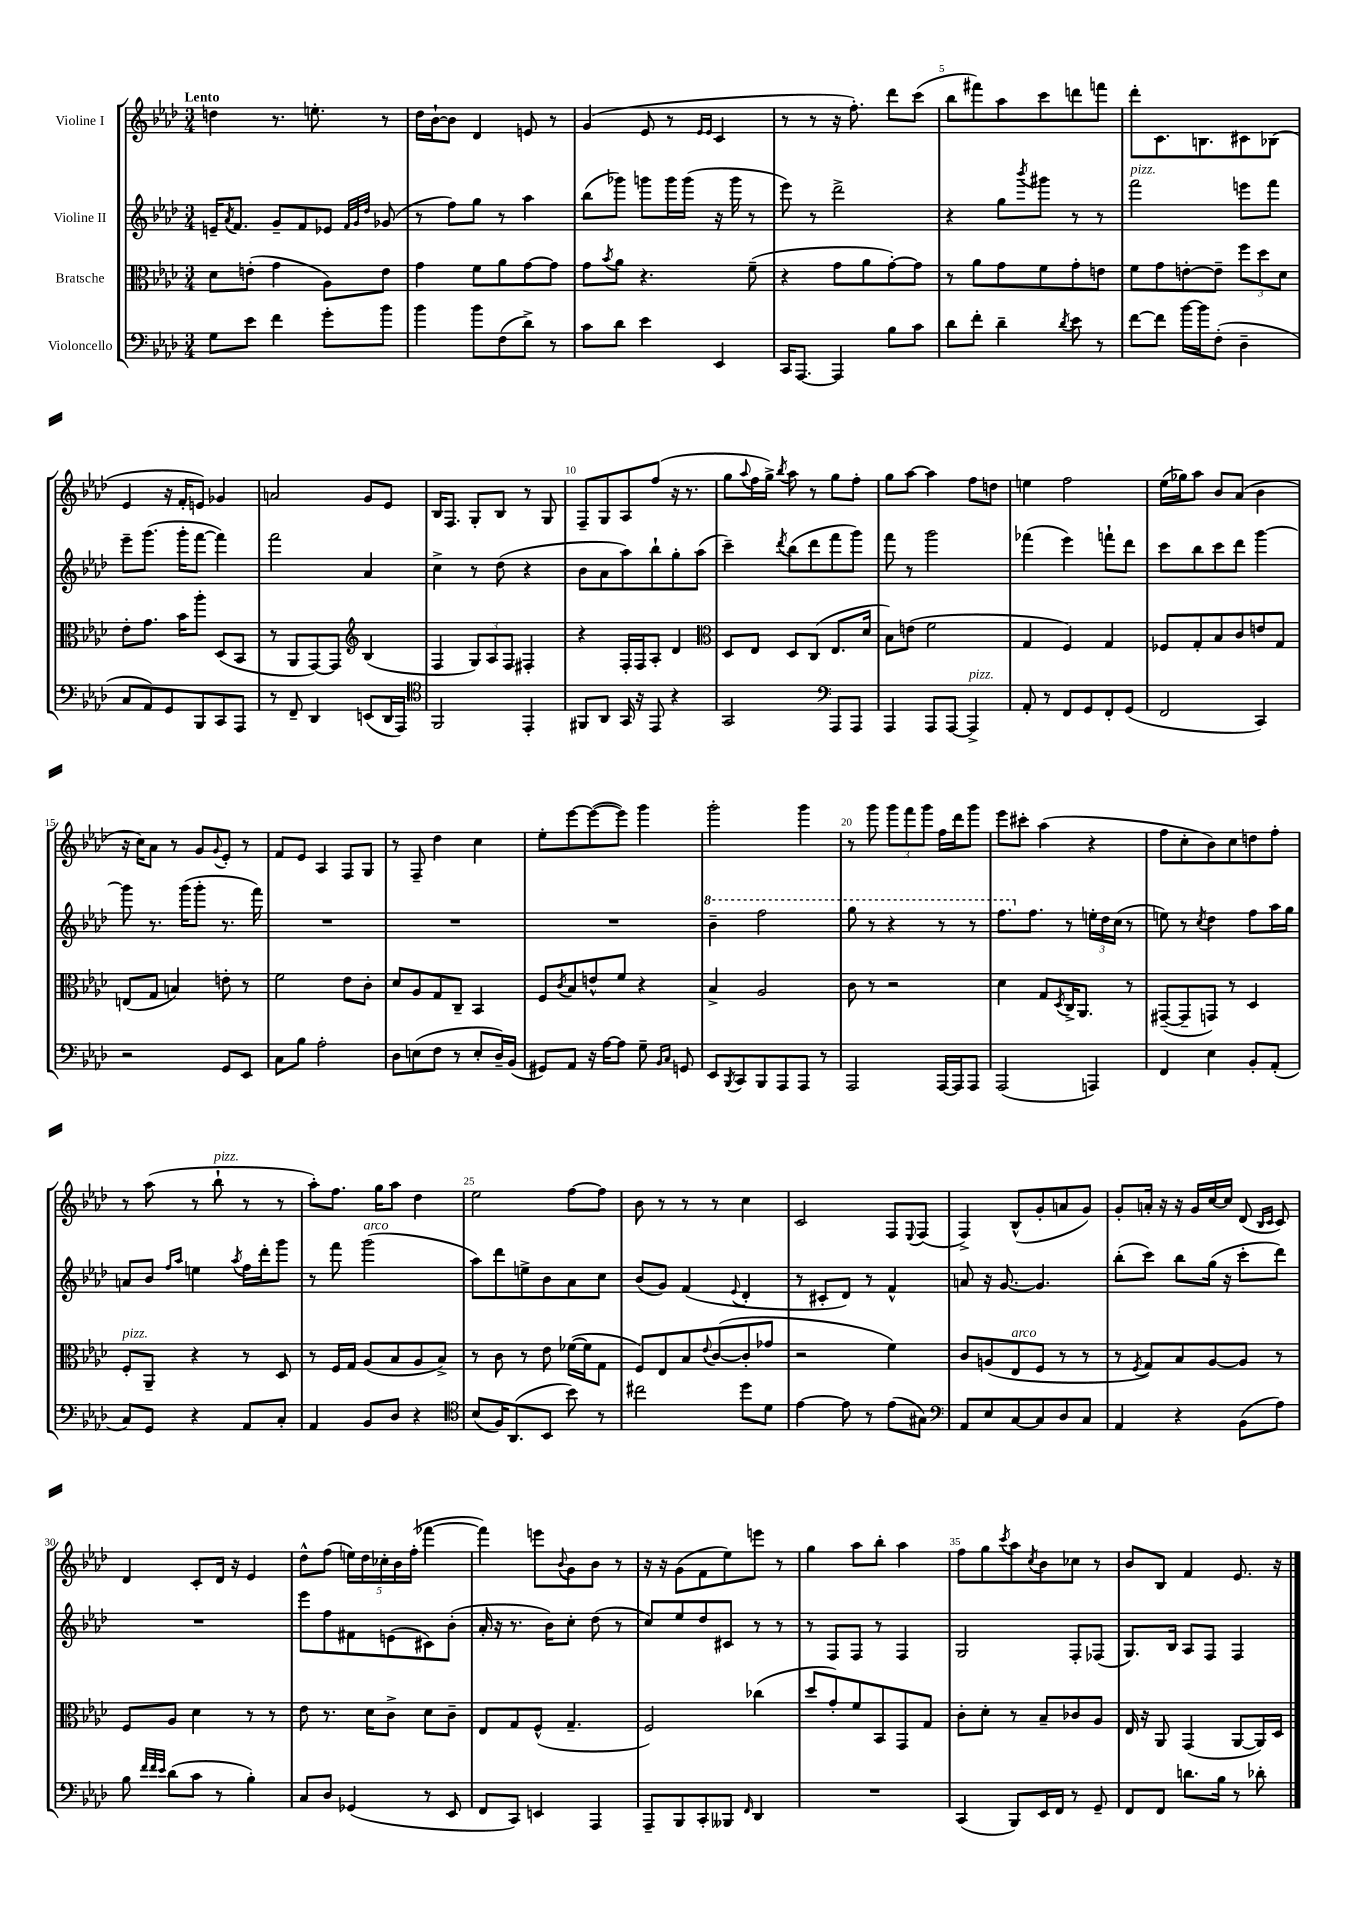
<<
\new StaffGroup <<
\new Staff = "s0" \with { instrumentName = "Violine I" } {
    \clef treble \key aes \major \numericTimeSignature \time 3/4 \tempo "Lento"
    d''4 r8. e''8.-. r8 |
    des''16 bes'16~-! bes'8 des'4 e'8 r8 |
    g'4( ees'8 r8 \grace { ees'16 ees'16 } c'4 |
    r8 r8 r16 f''8.-.) des'''8 c'''8( |
    bes''8 fis'''8) aes''8 c'''8 d'''8 f'''8 |
    des'''8-. c'8. b8. cis'8 bes8( |
    ees'4 r16 f'16-. e'8) ges'4 |
    a'2 g'8 ees'8 |
    bes16 f8. g8-. bes8 r8 g8 |
    f8-- g8 aes8 f''8( r16 r8. |
    g''8 \appoggiatura { aes''8 } f''16 g''16->) \acciaccatura { bes''8 } aes''8 r8 g''8 f''8-. |
    g''8 aes''8~ aes''4 f''8 d''8 |
    e''4 f''2 |
    ees''16( ges''16) aes''8 bes'8 aes'8( bes'4 |
    r16 c''16) aes'8 r8 g'8 \appoggiatura { g'8 } ees'8-. r8 |
    f'8 ees'8 aes4 f8 g8 |
    r8 f8-- des''4 c''4 |
    ees''8-. ees'''8~ ees'''8~( ees'''8) g'''4 |
    g'''2-. g'''4 |
    r8 g'''8 \tuplet 3/2 { g'''8 f'''8 g'''8 } f''16 des'''16 g'''8 |
    ees'''8 cis'''8-. aes''4( r4 |
    f''8 c''8-. bes'8) c''8 d''8 f''8-. |
    r8 aes''8( r8 bes''8-!^\markup { \italic "pizz." } r8 r8 |
    aes''8-.) f''8. g''16 aes''8 des''4 |
    ees''2 f''8~ f''8 |
    bes'8 r8 r8 r8 c''4 |
    c'2 f8 \appoggiatura { ees8 } f8( |
    f4->) bes8-^( g'8-. a'8 g'8) |
    g'8-. a'16-. r16 r16 g'16 c''16~ c''16 des'8( \grace { bes16 c'16 } c'8) |
    des'4 c'8-. des'16 r16 ees'4 |
    des''8-^ f''8( \tuplet 5/4 { e''16) des''16 ces''16-. bes'16 f''16-.( } fes'''4~ |
    fes'''4) e'''8 \appoggiatura { bes'8 } g'8 bes'8 r8 |
    r16 r16 g'8( f'8 ees''8) e'''8 r8 |
    g''4 aes''8 bes''8-. aes''4 |
    f''8 g''8 \acciaccatura { c'''8 } aes''8 \acciaccatura { c''8 } bes'8 ces''8 r8 |
    bes'8 bes8 f'4 ees'8. r16 \bar "|." |
}
\new Staff = "s1" \with { instrumentName = "Violine II" } {
    \clef treble \key aes \major \numericTimeSignature \time 3/4
    e'16-- \acciaccatura { aes'8 } f'8. g'8-- f'8 ees'8 \grace { f'32 g'32 des''32 } ges'8( |
    r8 f''8) g''8 r8 aes''4 |
    bes''8( ges'''8) g'''8 g'''16 g'''16( r16 g'''16 r8 |
    ees'''8) r8 des'''2-> |
    r4 g''8 \acciaccatura { bes'''8 } gis'''8 r8 r8 |
    f'''2^\markup { \italic "pizz." } e'''8 f'''8 |
    ees'''8-- g'''8.( g'''16-. f'''8~ f'''4) |
    f'''2 aes'4 |
    c''4-> r8 des''8( r4 |
    bes'8 aes'8 aes''8) bes''8-! g''8-. aes''8( |
    c'''4--) \acciaccatura { des'''8 } bes''8( des'''8 f'''8 g'''8) |
    f'''8 r8 g'''2 |
    fes'''4( ees'''4) f'''8-! des'''8 |
    c'''8 bes''8 c'''8 des'''8 g'''4~ |
    g'''8 r8. g'''16( g'''8-. r8. f'''16) |
    R2. |
    R2. |
    R2. |
    \ottava #1 bes''4-- f'''2 |
    g'''8 r8 r4 r8 r8 |
    f'''8. \ottava #0 f''8. r8 \tuplet 3/2 { e''16-. des''16 c''16( } r8 |
    e''8) r8 \acciaccatura { c''8 } des''4 f''8 aes''16 g''16 |
    a'8 bes'8 \grace { f''16 aes''16 } e''4 \acciaccatura { aes''8 } f''16 des'''16-. g'''8 |
    r8 f'''8 g'''2^\markup { \italic "arco" }( |
    aes''8) des'''8 e''8-> bes'8 aes'8 c''8 |
    bes'8( g'8) f'4( \appoggiatura { ees'8 } des'4-. |
    r8 cis'8-. des'8) r8 f'4-^ |
    a'8 r16 g'8.~ g'4. |
    bes''8-.( c'''8) bes''8 g''16( r16 c'''8-. des'''8) |
    R2. |
    ees'''8 f''8 fis'8 e'8( cis'8) bes'8-.( |
    aes'16-. r16 r8. bes'16) c''8-. des''8( r8 |
    c''8) ees''8 des''8 cis'8 r8 r8 |
    r8 f8 f8 r8 f4 |
    g2 f8-. fes8( |
    g8.) bes16 aes8 f8 f4 \bar "|." |
}
\new Staff = "s2" \with { instrumentName = "Bratsche" } {
    \clef alto \key aes \major \numericTimeSignature \time 3/4
    des'8 e'8-.( g'4 aes8) e'8 |
    g'4 f'8 aes'8 g'8~ g'8 |
    g'8 \acciaccatura { bes'8 } aes'8 r4. f'8--( |
    r4 g'8 aes'8 g'8~-.) g'8 |
    r8 aes'8 g'8 f'8 g'8-. e'8 |
    f'8 g'8 e'8~-. e'8-- \tuplet 3/2 { f''8 des''8 des'8 } |
    ees'8-. g'8. bes'16 aes''8-. des8( bes,8 |
    r8 aes,8 g,8~) g,8 \clef treble bes4( |
    f4 \tuplet 3/2 { g8) aes8 f8 } fis4-. |
    r4 f16-. f16 aes8-. des'4 |
    \clef alto des8 ees8 des8 c8( ees8. des'16 |
    bes8) e'8( f'2 |
    g4 f4) g4 |
    fes8 g8-. bes8 c'8 e'8 g8 |
    e8( g8 b4) e'8-. r8 |
    f'2 ees'8 c'8-. |
    des'8 aes8 g8 c8-- bes,4 |
    f8 \acciaccatura { c'8 } bes8 e'8-^ f'8 r4 |
    bes4-> aes2 |
    c'8 r8 r2 |
    des'4 g8 \acciaccatura { des8 } c16-> aes,8. r8 |
    gis,8~--( gis,8-- g,8) r8 des4 |
    f8-.^\markup { \italic "pizz." } aes,8-- r4 r8 des8 |
    r8 f16 g16 aes8( bes8 aes8 bes8->) |
    r8 c'8 r8 ees'8 fes'16~( fes'16 g8 |
    f8) ees8 bes8 \appoggiatura { ees'8 } c'8~( c'8-. ges'8 |
    r2 f'4) |
    c'8 a8( ees8^\markup { \italic "arco" } f8 r8 r8 |
    r8 \acciaccatura { f8 } g8) bes8 aes8~ aes8 r8 |
    f8 aes8 des'4 r8 r8 |
    ees'8 r8. des'16 c'8-> des'8 c'8-- |
    ees8 g8 f8-^( g4.-- |
    f2) ces''4( |
    des''8 g'8-.) f'8 bes,8 g,8 g8 |
    c'8-. des'8-. r8 bes8-- ces'8 aes8 |
    ees16 r16 aes,8 g,4( aes,8~ aes,16) des16 \bar "|." |
}
\new Staff = "s3" \with { instrumentName = "Violoncello" } {
    \clef bass \key aes \major \numericTimeSignature \time 3/4
    g8 ees'8 f'4 g'8-. bes'8 |
    bes'4 bes'8 f8( des'8->) r8 |
    c'8 des'8 ees'4 ees,4 |
    c,16 aes,,8.~ aes,,4 bes8 c'8 |
    des'8 f'8-. des'4-- \acciaccatura { des'8 } ees'8 r8 |
    f'8~ f'8 bes'16~ bes'16 f8-.( des4-- |
    c8 aes,8) g,8 bes,,8 c,8 aes,,8 |
    r8 f,8-- des,4 e,8( des,16 aes,,16) |
    \clef tenor f,2 ees,4-. |
    fis,8 aes,8 g,16 r16 ees,8 r4 |
    g,2 \clef bass aes,,8 aes,,8 |
    aes,,4 aes,,8 aes,,8~ aes,,4->^\markup { \italic "pizz." } |
    aes,8-. r8 f,8 g,8 f,8-. g,8( |
    f,2 c,4) |
    r2 g,8 ees,8 |
    c8 bes8 aes2-. |
    des8 e8( f8 r8 e8-. des16--) bes,16( |
    gis,8) aes,8 r16 aes16~ aes8 g8-- \grace { bes,16 c16 } g,8 |
    ees,8 \acciaccatura { bes,,8 } c,8 bes,,8 aes,,8 aes,,8 r8 |
    aes,,2 aes,,16~ aes,,16 aes,,8 |
    aes,,2( a,,4) |
    f,4 ees4 bes,8-. aes,8-.( |
    c8) g,8 r4 aes,8 c8-. |
    aes,4 bes,8 des8 r4 |
    \clef tenor bes8( f16) aes,8.( bes,8 bes'8) r8 |
    cis''2 des''8 des'8 |
    ees'4~ ees'8 r8 ees'8( gis8) |
    \clef bass aes,8 ees8 c8~ c8 des8 c8 |
    aes,4 r4 bes,8( aes8) |
    bes8 \grace { f'32 f'32 ees'32 } des'8( c'8 r8 bes4-.) |
    c8 des8 ges,4( r8 ees,8 |
    f,8 c,8) e,4 aes,,4 |
    aes,,8-- bes,,8 c,8-. beses,,8 \grace { f,16 } des,4 |
    R2. |
    c,4( bes,,8) ees,16 f,16 r8 g,8-- |
    f,8 f,8 d'8. bes16 r8 des'8-. \bar "|." |
}
>>
>>
\layout { \context { \Score \override BarNumber.break-visibility = ##(#f #t #t) barNumberVisibility = #(every-nth-bar-number-visible 5) } }
